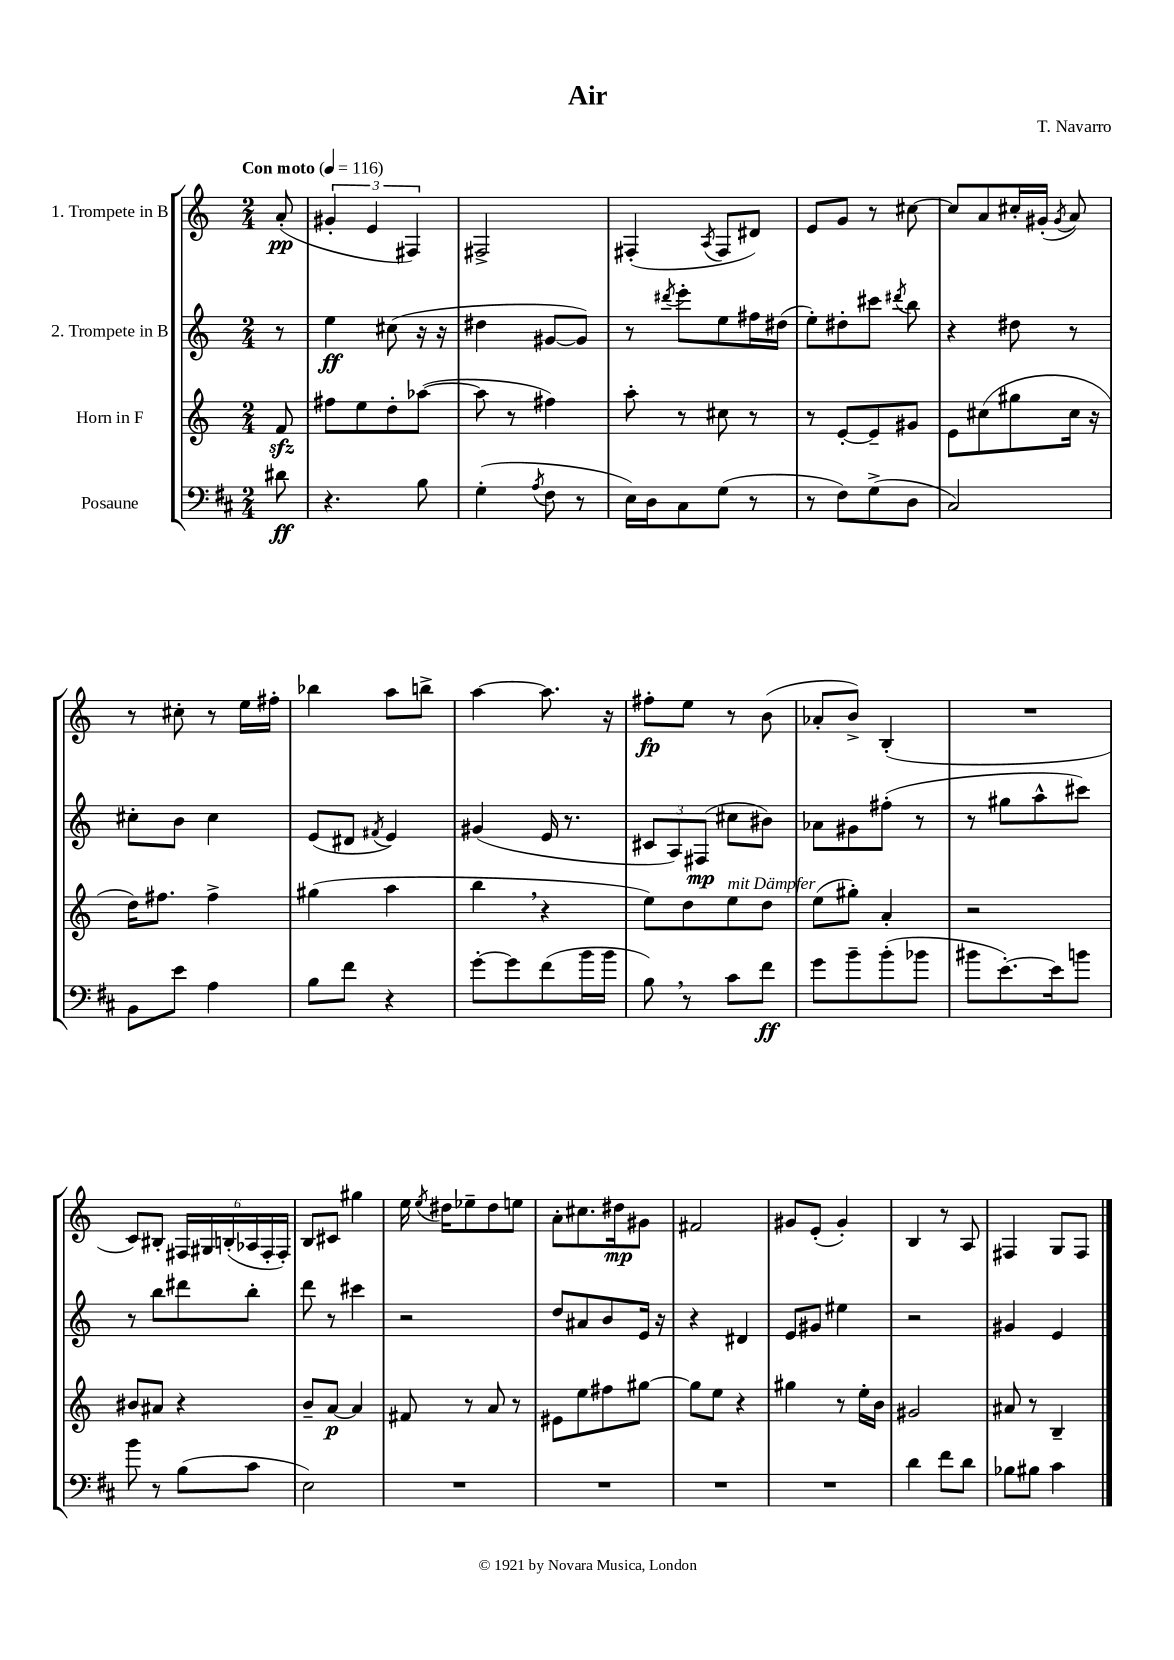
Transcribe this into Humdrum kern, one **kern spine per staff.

**kern	**dynam	**kern	**dynam	**kern	**dynam	**kern	**dynam
*part4	*part4	*part3	*part3	*part2	*part2	*part1	*part1
*staff4	*staff4	*staff3	*staff3	*staff2	*staff2	*staff1	*staff1
*I"Posaune	*	*I"Horn in F	*	*I"2. Trompete in B	*	*I"1. Trompete in B	*
*clefF4	*	*clefG2	*	*clefG2	*	*clefG2	*
*k[f#c#]	*	*k[]	*	*k[]	*	*k[]	*
*M2/4	*	*M2/4	*	*M2/4	*	*M2/4	*
*MM116	*	*MM116	*	*MM116	*	*MM116	*
=	=	=	=	=	=	=	=
!	!	!	!	!	!	!LO:TX:a:B:t=Con moto	!
8d#X\	ff	8fzz/	.	8r	.	(8a'/	pp
=1	=1	=1	=1	=1	=1	=1	=1
4.r	.	8ff#X\L	.	4ee\	ff	6g#X'/	.
.	.	8ee\	.	.	.	.	.
.	.	.	.	.	.	6e/	.
.	.	8dd'\	.	(8cc#X\	.	.	.
.	.	.	.	.	.	6F#X/)	.
8B\	.	([8aa-X\J	.	16r	.	.	.
.	.	.	.	16r	.	.	.
=2	=2	=2	=2	=2	=2	=2	=2
(4G'\	.	8aa-\]	.	4dd#X\	.	2F#X^/	.
.	.	8r	.	.	.	.	.
8qA/	.	.	.	.	.	.	.
8F#\	.	4ff#X\)	.	[8g#X/L	.	.	.
8r	.	.	.	8g#/J])	.	.	.
=3	=3	=3	=3	=3	=3	=3	=3
16E\LL)	.	8aa'\	.	8r	.	(4F#X'/	.
16D\J	.	.	.	.	.	.	.
.	.	.	.	8qddd#X/	.	.	.
8C#\	.	8r	.	8eee'\L	.	.	.
.	.	.	.	.	.	8qA/	.
(8G\J	.	8cc#X\	.	8ee\	.	8F#/L	.
8r	.	8r	.	16ff#X\L	.	8d#X/J)	.
.	.	.	.	(16dd#X\JJ	.	.	.
=4	=4	=4	=4	=4	=4	=4	=4
8r	.	8r	.	8ee'\L)	.	8e/L	.
8F#\L)	.	[8e'/L	.	8dd#X'\	.	8g/J	.
(8G^\	.	8e~/]	.	8ccc#X\J	.	8r	.
.	.	.	.	8qddd#X/	.	.	.
8D\J	.	8g#X/J	.	8bb\	.	[8cc#X\	.
=5	=5	=5	=5	=5	=5	=5	=5
2C#/)	.	8e\L	.	4r	.	8cc#/L]	.
.	.	(8cc#X\	.	.	.	8a/	.
.	.	8gg#X\	.	8dd#X\	.	16cc#X'/L	.
.	.	.	.	.	.	(16g#X'/JJ	.
.	.	.	.	.	.	8qg#/	.
.	.	16cc#\Jk	.	8r	.	8a/)	.
.	.	16r	.	.	.	.	.
!!LO:LB:g=z
=6	=6	=6	=6	=6	=6	=6	=6
8BB\L	.	16dd\KL)	.	8cc#X'\L	.	8r	.
.	.	8.ff#X\J	.	.	.	.	.
8e\J	.	.	.	8b\J	.	8cc#X'\	.
4A\	.	4ff#^\	.	4cc#\	.	8r	.
.	.	.	.	.	.	16ee\LL	.
.	.	.	.	.	.	16ff#X'\JJ	.
=7	=7	=7	=7	=7	=7	=7	=7
8B\L	.	(4gg#X\	.	(8e/L	.	4bb-X\	.
8f#\J	.	.	.	8d#X/J	.	.	.
.	.	.	.	8qf#X/	.	.	.
4r	.	4aa\	.	4e/)	.	8aa\L	.
.	.	.	.	.	.	8bbn^\J	.
=8	=8	=8	=8	=8	=8	=8	=8
[8g'\L	.	4bb,\	.	(4g#X/	.	[4aa\	.
8g\]	.	.	.	.	.	.	.
(8f#\	.	4r	.	16e/	.	8.aa\]	.
.	.	.	.	8.r	.	.	.
16b\L	.	.	.	.	.	.	.
16b\JJ	.	.	.	.	.	16r	.
=9	=9	=9	=9	=9	=9	=9	=9
8B,\)	.	8ee\L)	.	12c#X/L	.	8ff#X'\L	fp
.	.	.	.	12A/)	.	.	.
8r	.	8dd\	.	.	.	8ee\J	.
.	.	.	.	(12F#X/J	mp	.	.
!	!	!LO:TX:a:i:t=mit Dämpfer	!	!	!	!	!
8c#\L	.	8ee\	.	8cc#X\L	.	8r	.
8f#\J	ff	8dd\J	.	8b#X\J)	.	(8b\	.
=10	=10	=10	=10	=10	=10	=10	=10
8g\L	.	(8ee\L	.	8a-X\L	.	8a-X'/L	.
8b~\	.	8gg#X'\J)	.	8g#X\	.	8b^/J)	.
(8b'\	.	4a'/	.	(8ff#X'\J	.	(4B'/	.
8b-X\J	.	.	.	8r	.	.	.
=11	=11	=11	=11	=11	=11	=11	=11
8b#X\L	.	2r	.	8r	.	2r	.
[8.e'\)	.	.	.	8gg#X\L	.	.	.
.	.	.	.	8aa^^\	.	.	.
16e\k]	.	.	.	.	.	.	.
8bn\J	.	.	.	8ccc#X\J)	.	.	.
!!LO:LB:g=z
=12	=12	=12	=12	=12	=12	=12	=12
8b\	.	8b#X/L	.	8r	.	8c/L)	.
8r	.	8a#X/J	.	8bb\L	.	8B#X'/J	.
(8B\L	.	4r	.	8ddd#X\	.	24F#X/LL	.
.	.	.	.	.	.	24G#X/	.
.	.	.	.	.	.	(24Bn'/	.
8c#\J	.	.	.	8bb'\J	.	24A-X/	.
.	.	.	.	.	.	24F#'/	.
.	.	.	.	.	.	24F#'/JJ)	.
=13	=13	=13	=13	=13	=13	=13	=13
2E\)	.	8b~/L	.	8ddd\	.	8B/L	.
.	.	[8a/J	p	8r	.	8c#X/J	.
.	.	4a/]	.	4ccc#X\	.	4gg#X\	.
=14	=14	=14	=14	=14	=14	=14	=14
2r	.	8f#X/	.	2r	.	16ee\	.
.	.	.	.	.	.	8qee/	.
.	.	.	.	.	.	16dd#X\KL	.
.	.	8r	.	.	.	8ee-X~\	.
.	.	8a/	.	.	.	8dd#\	.
.	.	8r	.	.	.	8een\J	.
=15	=15	=15	=15	=15	=15	=15	=15
2r	.	8e#X\L	.	8dd/L	.	8a'\L	.
.	.	8ee\	.	8a#X/	.	8.cc#X\	.
.	.	8ff#X\	.	8b/	.	.	.
.	.	.	.	.	.	16dd#X\k	mp
.	.	[8gg#X\J	.	16e/Jk	.	8g#X\J	.
.	.	.	.	16r	.	.	.
=16	=16	=16	=16	=16	=16	=16	=16
2r	.	8gg#\L]	.	4r	.	2f#X/	.
.	.	8ee\J	.	.	.	.	.
.	.	4r	.	4d#X/	.	.	.
=17	=17	=17	=17	=17	=17	=17	=17
2r	.	4gg#X\	.	8e/L	.	8g#X/L	.
.	.	.	.	8g#X/J	.	(8e'/J	.
.	.	8r	.	4ee#X\	.	4g#'/)	.
.	.	16ee'\LL	.	.	.	.	.
.	.	16b\JJ	.	.	.	.	.
=18	=18	=18	=18	=18	=18	=18	=18
4d\	.	2g#X/	.	2r	.	4B/	.
8f#\L	.	.	.	.	.	8r	.
8d\J	.	.	.	.	.	8A/	.
=19	=19	=19	=19	=19	=19	=19	=19
8B-X\L	.	8a#X/	.	4g#X/	.	4F#X/	.
8B#X\J	.	8r	.	.	.	.	.
4c#\	.	4B~/	.	4e/	.	8G/L	.
.	.	.	.	.	.	8F#/J	.
==	==	==	==	==	==	==	==
*-	*-	*-	*-	*-	*-	*-	*-
